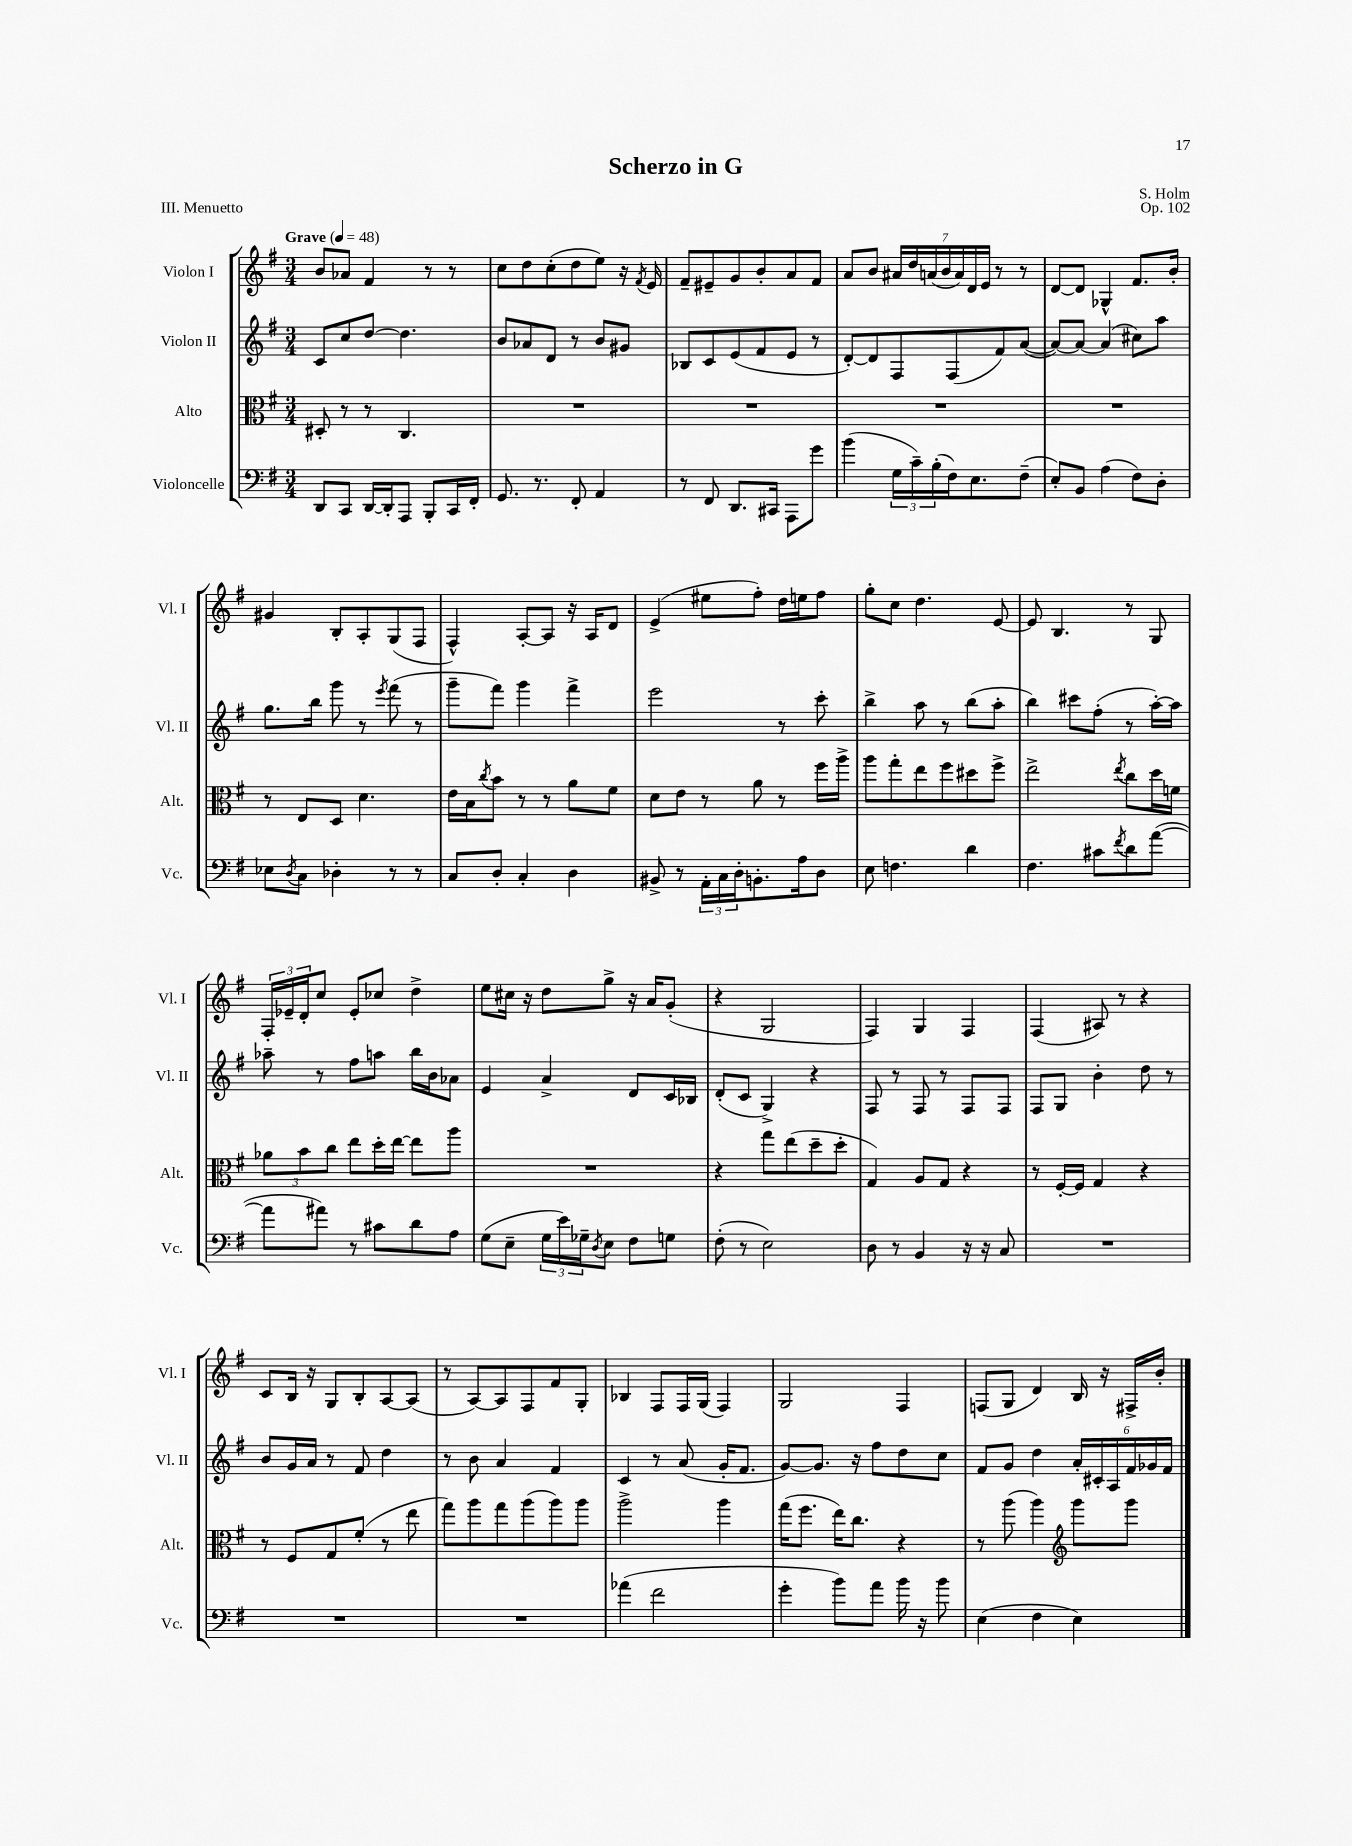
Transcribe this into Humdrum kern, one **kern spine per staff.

**kern	**kern	**kern	**kern
*part4	*part3	*part2	*part1
*staff4	*staff3	*staff2	*staff1
*I"Violoncelle	*I"Alto	*I"Violon II	*I"Violon I
*I'Vc.	*I'Alt.	*I'Vl. II	*I'Vl. I
*clefF4	*clefC3	*clefG2	*clefG2
*k[f#]	*k[f#]	*k[f#]	*k[f#]
*M3/4	*M3/4	*M3/4	*M3/4
*MM48	*MM48	*MM48	*MM48
=1	=1	=1	=1
!	!	!	!LO:TX:a:B:t=Grave
8DD/L	8D#X'/	8c/L	8b/L
8CC/J	8r	8cc/	8a-X/J
[16DD/LL	8r	[8dd/J	4f#/
16DD'/J]	.	.	.
8AAA/J	4.C/	4.dd\]	.
8BBB'/L	.	.	8r
16CC/L	.	.	8r
16FF#'/JJ	.	.	.
=2	=2	=2	=2
8.GG/	2.r	8b/L	8cc\L
.	.	8a-X/	8dd\
8.r	.	.	.
.	.	8d/J	(8cc'\
8FF#'/	.	8r	8dd\
4AA/	.	8b/L	8ee\J)
.	.	8g#X/J	16r
.	.	.	8qf#/
.	.	.	16e/
=3	=3	=3	=3
8r	2.r	8B-X/L	8f#~/L
8FF#/	.	8c/	8e#X~/
8.DD/L	.	(8e/	8g/
.	.	8f#/	8b'/
16CC#X/Jk	.	.	.
8AAA\L	.	8e/J	8a/
8g\J	.	8r	8f#/J
=4	=4	=4	=4
(4b\	2.r	[8d'/L)	8a/L
.	.	8d/]	8b/J
24G\LL	.	8F#/	28a#X/LL
.	.	.	28dd/
24c~\)	.	.	.
.	.	.	(28an/
(24B'\	.	.	.
.	.	.	28b/
16F#\J)	.	(8F#/	.
.	.	.	28a/)
.	.	.	28d/
8.E\	.	.	.
.	.	.	28e/JJ
.	.	8f#/)	8r
(8F#~\J	.	([8a/J	8r
=5	=5	=5	=5
8E'/L)	2.r	8a/L_)	[8d/L
8BB/J	.	8a/J_	8d/J]
(4A\	.	(4a/]	4G-X^^/
8F#\L)	.	8cc#X\L)	8.f#/L
8D'\J	.	8aa\J	.
.	.	.	16b'/Jk
!!LO:LB:g=z
=6	=6	=6	=6
8E-X\L	8r	8.gg\L	4g#X/
8qD/	.	.	.
8C\J	8E/L	.	.
.	.	16bb\Jk	.
4D-X'\	8D/J	8ggg\	8B'/L
.	4.d\	8r	8A'/
.	.	8qeee/	.
8r	.	(8fff#\	(8G/
8r	.	8r	8F#/J
=7	=7	=7	=7
8C/L	16e\LL	8ggg~\L	4F#^^/)
.	16B\J	.	.
.	8qcc/	.	.
8D'/J	8b\J	8fff#\J)	.
4C'/	8r	4ggg\	[8A'/L
.	8r	.	8A/J]
4D\	8a\L	4fff#^\	16r
.	.	.	16A/KL
.	8f#\J	.	8d/J
=8	=8	=8	=8
8BB#X^/	8d\L	2eee\	(4e^/
8r	8e\J	.	.
24AA'\LL	8r	.	8ee#X\L
24C\	.	.	.
24D'\J	.	.	.
8.BBn'\	8a\	.	8ff#'\J)
.	8r	8r	16dd\LL
16A\k	.	.	16een\J
8D\J	16ff#\LL	8ccc'\	8ff#\J
.	16aa^\JJ	.	.
=9	=9	=9	=9
8E\	8aa\L	4bb^\	8gg'\L
4.Fn\	8gg'\	.	8cc\J
.	8ee\	8aa\	4.dd\
.	8ff#\	8r	.
4d\	8dd#X\	(8bb\L	.
.	8ff#^\J	8aa'\J	[8e/
=10	=10	=10	=10
4.F#\	2ee^\	4bb\)	8e/]
.	.	.	4.B/
.	.	8ccc#X\L	.
8c#X\L	.	(8ff#'\J	.
8qf#/	8qee/	.	.
8d\	8cc\L	8r	8r
([8a\J	16dd\L	[16aa'\LL)	8G/
.	16fn\JJ	16aa\JJ]	.
!!LO:LB:g=z
=11	=11	=11	=11
8a\L]	12a-X\L	8aa-X~\	24F#'/LL
.	.	.	24e-X~/
.	12b\	.	24d'/J
8a#X\J)	.	8r	8cc/J
.	12cc\J	.	.
8r	8ee\L	8ff#\L	8e-'/L
8c#X\L	16dd'\L	8aan\J	8cc-X/J
.	[16ee\JJ	.	.
8d\	8ee\L]	16bb\LL	4dd^\
.	.	16b\J	.
8A\J	8aa\J	8a-X\J	.
=12	=12	=12	=12
(8G\L	2.r	4e/	8ee\L
8E~\J	.	.	16cc#X\Jk
.	.	.	16r
24G\LL	.	4a^/	8dd\L
24e\)	.	.	.
24G-X~\J	.	.	.
8qD/	.	.	.
8E\J	.	.	8gg^\J
8F#\L	.	8d/L	16r
.	.	.	16a/KL
8Gn\J	.	16c/L	(8g'/J
.	.	16B-X/JJ	.
=13	=13	=13	=13
(8F#'\	4r	(8d'/L	4r
8r	.	8c/J	.
2E\)	8gg\L	4G^/)	2G/
.	(8ee\	.	.
.	8dd~\	4r	.
.	8dd'\J	.	.
=14	=14	=14	=14
8D\	4G/)	8F#/	4F#/)
8r	.	8r	.
4BB/	8A/L	8F#/	4G/
.	8G/J	8r	.
16r	4r	8F#/L	4F#/
16r	.	.	.
8C/	.	8F#/J	.
=15	=15	=15	=15
2.r	8r	8F#/L	(4F#/
.	[16F#'/LL	8G/J	.
.	16F#/JJ]	.	.
.	4G/	4b'\	8A#X/)
.	.	.	8r
.	4r	8dd\	4r
.	.	8r	.
!!LO:LB:g=z
=16	=16	=16	=16
2.r	8r	8b/L	8c/L
.	8F#/L	16g/L	16B/Jk
.	.	16a/JJ	16r
.	8G/	8r	8G/L
.	(8f#'/J	8f#/	8B'/
.	8r	4dd\	[8A/
.	8ee\	.	(8A/J]
=17	=17	=17	=17
2.r	8gg\L)	8r	8r
.	8aa\	8b\	[8A/L)
.	8gg\	4a/	8A/]
.	(8aa\	.	8F#/
.	8aa\)	4f#/	8f#/
.	8aa\J	.	8G'/J
=18	=18	=18	=18
(4a-X\	2aa^\	4c/	4B-X/
2f#\	.	8r	8F#/L
.	.	(8a/	16F#/L
.	.	.	(16G/JJ
.	4aa\	16g'/KL	4F#/)
.	.	8.f#/J	.
=19	=19	=19	=19
4g'\	(16gg\KL	[8g/L)	2G/
.	8.ff#\J	.	.
.	.	8.g/J]	.
8b\L)	16ee\KL)	.	.
.	8.cc\J	16r	.
8a\J	.	8ff#\L	.
16b\	4r	8dd\	4F#/
16r	.	.	.
8b\	.	8cc\J	.
=20	=20	=20	=20
(4E\	8r	8f#/L	(8Fn/L
.	(8aa\	8g/J	8G/J
4F#\	4aa\)	4dd\	4d/)
*	*clefG2	*	*
4E\)	8ggg\L	24a'/LL	16B/
.	.	24c#X'/	.
.	.	.	16r
.	.	24A/	.
.	8ggg\J	24f#/	16F#X^/LL
.	.	24g-X/	.
.	.	.	16b'/JJ
.	.	24f#/JJ	.
==	==	==	==
*-	*-	*-	*-
